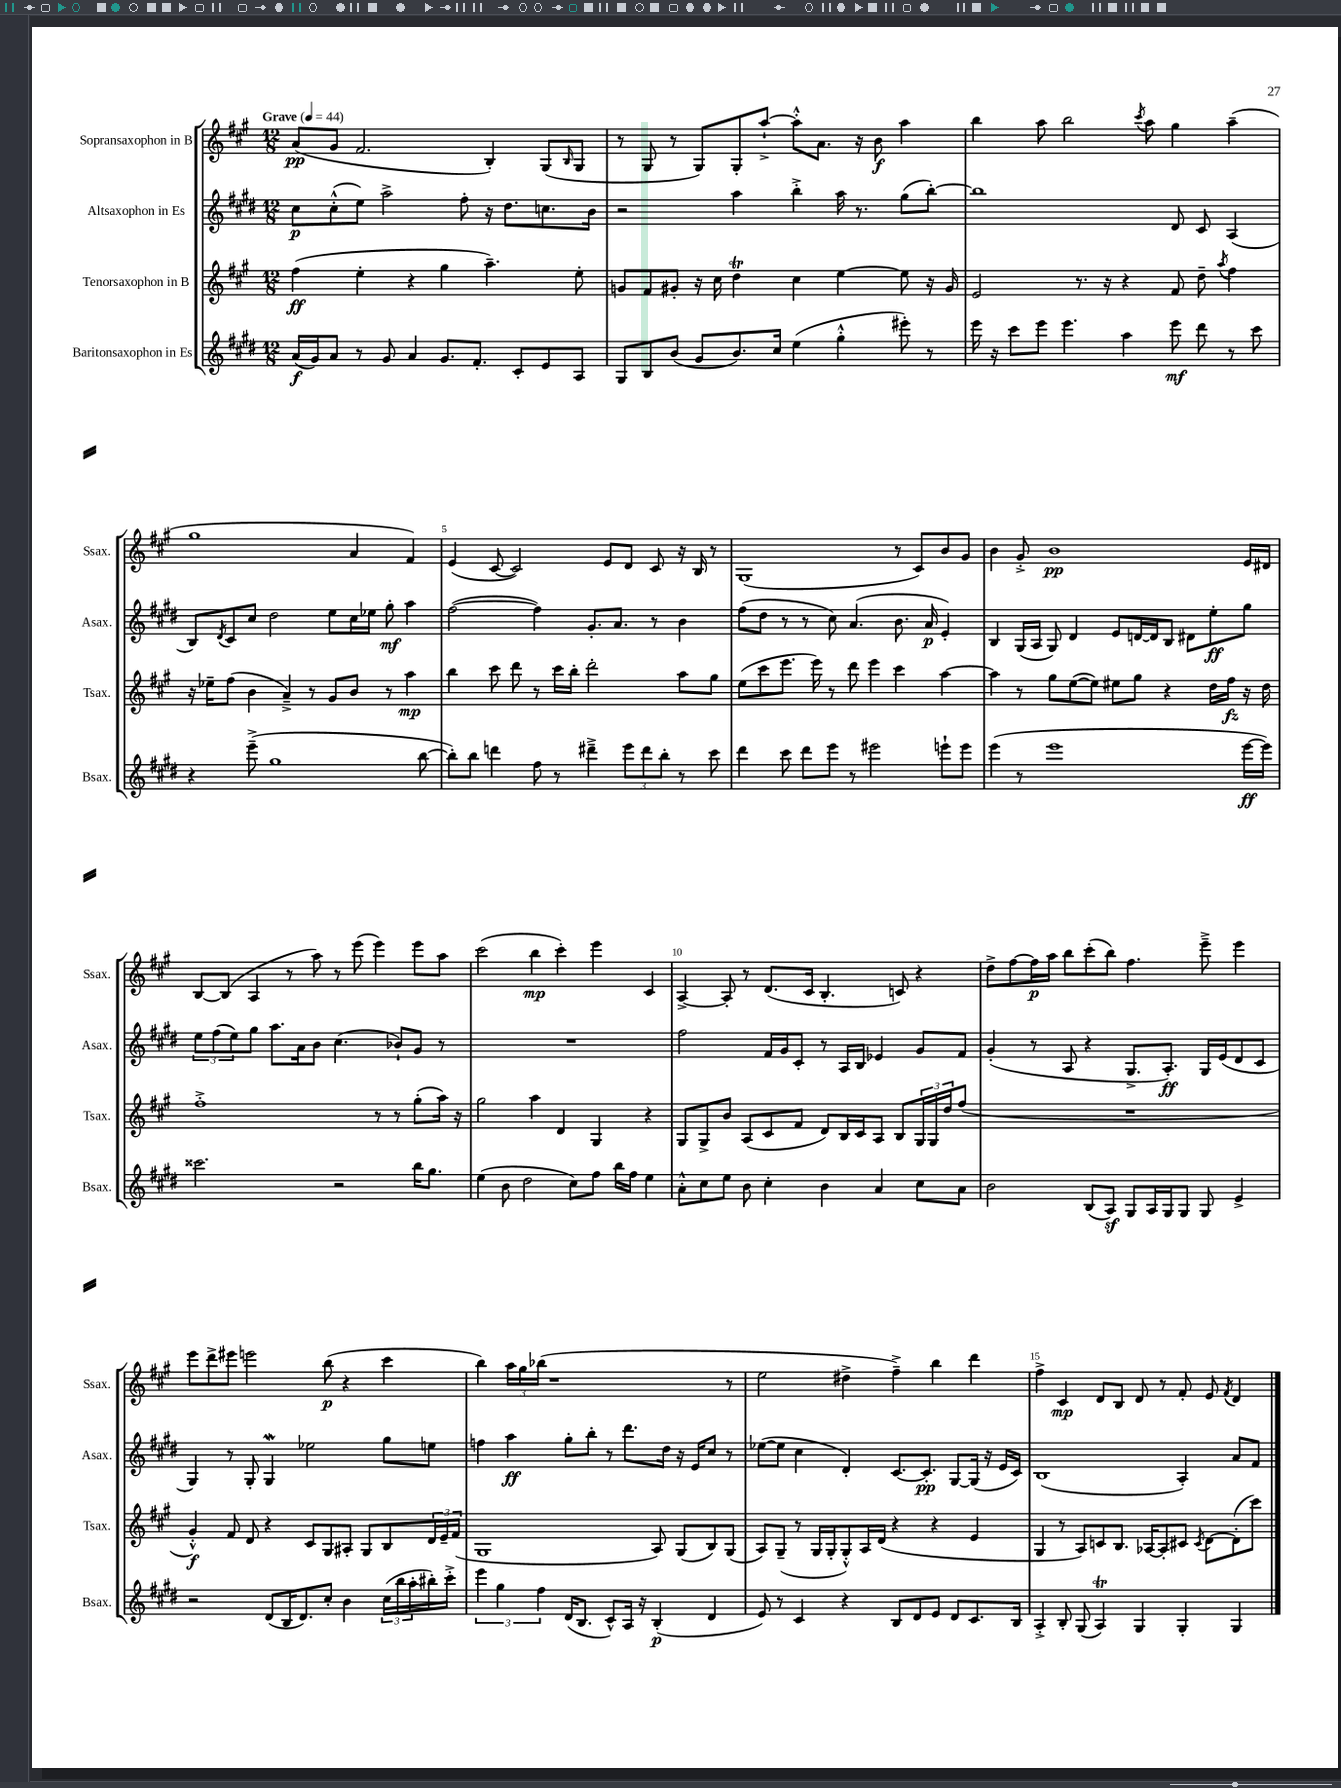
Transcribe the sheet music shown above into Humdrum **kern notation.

**kern	**kern	**kern	**kern
*staff4	*staff3	*staff2	*staff1
*clefG2	*clefG2	*clefG2	*clefG2
*k[f#c#g#d#]	*k[f#c#g#]	*k[f#c#g#d#]	*k[f#c#g#]
*M12/8	*M12/8	*M12/8	*M12/8
*MM44	*MM44	*MM44	*MM44
(16a/LL	(4ff#\	8cc#\L	(8a/L
16g#/J)	.	.	.
8a/J	.	(8cc#'^^\	8g#/J
8r	4ee'\	8ee\J)	2.f#/
8g#/	.	2aa^\	.
4a/	4r	.	.
8.g#/L	4gg#\	.	.
.	.	8ff#'\	.
8.f#'/J	.	.	.
.	4.aa~\)	16r	4B'/)
.	.	8.dd#\L	.
8c#'/L	.	.	.
8e/	.	8.cc\	(8G#/L
.	.	.	16qqB/
8A/J	8ee'\	.	8G#/J
.	.	16b\Jk	.
=	=	=	=
8G#/L	8g/L	2r	8r
8B/	8f#/	.	8G#/
(8b/J	8g#'/J	.	8r
8g#/L	16r	.	8G#/L)
.	16cc#\	.	.
8.b/)	4dd\	4aa\	8G#'/
.	.	.	[8aa`^/J
16cc#/Jk	.	.	.
(4ee\	4cc#\	4bb'^\	8aa'^^\]L
.	.	.	8.a\J
4gg#'^^\	[4ee\	16aa\	.
.	.	8.r	16r
.	.	.	8b\
8eee#'\)	8ee\]	(8gg#\L	4aa\
8r	16r	[8bb'\J)	.
.	16g#/	.	.
=	=	=	=
16eee\	2e/	1bb]	4bb\
16r	.	.	.
8ccc#\L	.	.	.
8eee\J	.	.	8aa\
4.eee\	.	.	2bb\
.	8.r	.	.
.	16r	.	.
4aa\	4r	.	.
.	.	.	8qccc#/
.	.	.	8aa\
8eee\	8f#/	8d#/	4gg#\
8ddd#\	8dd~\	8c#/	.
.	8qaa/	.	.
8r	4ff#\	(4A/	(4aa~\
8ccc#\	.	.	.
=	=	=	=
4r	16r	8B/L)	1gg#
.	16ee-~\LK	.	.
.	.	8qd#/	.
.	(8ff#\J	8c#/	.
(8eee~^\	4b\	8cc#/J	.
1gg#	.	2dd#\	.
.	4a~^/)	.	.
.	8r	.	.
.	8g#/L	8ee\L	.
.	8b/J	16cc#\L	4a/
.	.	16ee-\JJ	.
.	8r	8gg#'\	.
.	4aa\	4aa\	4f#/)
[8bb\	.	.	.
=	=	=	=
8bb'\]L)	4bb\	([2ff#\	(4e/
8bb\J	.	.	.
4ddd\	8ccc#\	.	[8c#/
.	8ddd\	.	2c#/])
8ff#\	8r	4ff#\])	.
8r	16ccc#\LL	.	.
.	16bb'\JJ	.	.
4ddd#~^\	2ddd'\	8.g#'/L	.
.	.	.	8e/L
.	.	8.a/J	.
12eee\L	.	.	8d/J
12ddd#\	.	.	.
.	.	8r	8c#/
12bb'\J	.	.	.
8r	8aa\L	4b\	16r
.	.	.	16B/
8ccc#\	8gg#\J	.	8r
=	=	=	=
4ddd#\	(8ee\L	(8ff#\L	(1G#
.	8ccc#\	8dd#\J	.
8ccc#\	8.eee\J	8r	.
8ddd#\L	.	8r	.
.	16eee\)	.	.
8eee\J	8r	8cc#\)	.
8r	8ddd\	(4.a/	.
2eee#\	4eee\	.	.
.	4ccc#\	8.b\	8r
.	.	.	8c#/L)
.	.	16a/	.
8eee`\L	[4aa\	4e'/)	8b/
8eee\J	.	.	8g#/J
=	=	=	=
(4eee\	4aa\]	4B/	4b\
8r	8r	(16G#/LL	8g#'^/
.	.	16A/JJ	.
1eee	8gg#\L	8G#/)	1b
.	([8ee\	4d#/	.
.	8ee\]J)	.	.
.	8ee#\L	8e/L	.
.	8gg#\J	[16d/L	.
.	.	16d/]J	.
.	4r	8B/J	.
.	.	8d#\L	.
.	16dd\LL	8ee'\	.
.	16ff#\JJ	.	.
[16eee\LL	16r	8gg#\J	16e/LL
16eee\]JJ)	16dd\	.	16d#/JJ
=	=	=	=
2.ccc##\	1ff#'^	12ee\L	[8B/L
.	.	(12ff#\	.
.	.	.	(8B/]J
.	.	12ee\)	.
.	.	8gg#\J	4A/
.	.	8.aa\L	.
.	.	.	8r
.	.	16a\k	.
.	.	8b\J	8aa\)
2r	.	(4.cc#\	8r
.	.	.	(8eee\
.	8r	.	4eee\)
.	8r	8b-`/L)	.
16bb\LK	(8gg#'\L	8g#/J	8eee\L
8.gg#\J	.	.	.
.	16aa\Jk)	8r	8aa\J
.	16r	.	.
=	=	=	=
(4ee\	2gg#\	1.r	(2ccc#\
8b\	.	.	.
2dd#\	.	.	.
.	4aa\	.	4bb\
.	4d/	.	4ccc#'\)
8cc#\L)	.	.	.
8ff#\J	4G#/	.	4eee\
16bb\LL	.	.	.
16ff#\JJ	.	.	.
4ee\	4r	.	4c#/
=	=	=	=
8a'^^\L	8G#/L	2ff#\	[4A^/
8cc#\	8G#^/	.	.
8ee\J	8b/J	.	8A'/]
8b\	(8A/L	.	8r
4cc#'\	8c#/	16f#/LL	(8.d/L
.	.	16g#/J	.
.	8f#/J	8c#'/J	.
.	.	.	16c#/Jk
4b\	8d/L)	8r	4.B'/
.	16B/L	16A/LL	.
.	16c#/J	16B/JJ	.
4a/	8A/J	4e-/	.
.	8B/L	.	8c/)
8cc#\L	24G#/L	8g#/L	4r
.	24G#/	.	.
.	24dd/J	.	.
8a\J	(8ff#/J	8f#/J	.
=	=	=	=
2b\	1.r	(4g#'/	8dd^\L
.	.	.	[8ff#\
.	.	8r	16ff#\]L
.	.	.	16aa\JJ
.	.	8A/	8bb\L
(8B/L	.	4r	(8ccc#'\
8A/J)	.	.	8bb\J)
8G#/L	.	8.G#^/L	4.ff#\
16A/L	.	.	.
16G#/J	.	8.A'/J)	.
8G#/J	.	.	.
8G#/	.	16G#/LL	8eee~^\
.	.	(16e/J	.
4e^/	.	8d#/	4eee\
.	.	8c#/J	.
=	=	=	=
2r	4g#'^^/)	4G#/)	8eee\L
.	.	.	8ddd^\
.	8f#/	8r	8eee#\J
.	8d/	8G#'/	2eee\
(8d#/L	4r	4G#/	.
16B/K	.	.	.
8.d#/)	.	.	.
.	8c#/L	2ee-\	.
8cc#'/J	8G#/	.	(8bb\
4b\	8A#'/J	.	4r
.	8G#/L	.	.
(24cc#\LL	8B/	8gg#\L	4ccc#\
24bb\	.	.	.
24aa'\	.	.	.
16bb#'\)	24d/L	8ee\J	.
.	24e~/	.	.
16ccc#'^\JJ	.	.	.
.	(24f#/JJ	.	.
=	=	=	=
6eee\	1G#	4ff\	4bb\)
6gg#\	.	.	.
.	.	4aa\	24aa\LL
.	.	.	24gg#\
6ff#\	.	.	(24bb-\JJ
.	.	.	1r
(16d#/LK	.	8gg#'\L	.
8.B/J	.	.	.
.	.	8bb'\J	.
8c#^^/L)	.	8r	.
16A/Jk	.	8.ddd#\L	.
16r	.	.	.
(4B'/	8A/)	.	.
.	.	16dd#\Jk	.
.	(8G#/L	16r	.
.	.	16e/LK	.
4d#/	8B/)	8cc#/J	.
.	(8G#/J	8r	8r
=	=	=	=
8e/)	8A/L)	([8ee-\L	2ee\
8r	(8G#~/J	8ee-\]J	.
4c#/	8r	4cc#\	.
.	16G#/LL	.	.
.	16G#'/J	.	.
4r	8G#'^^/)	4d#'/)	4dd#^\
.	16A/L	.	.
.	(16d/JJ	.	.
8B/L	4r	[8.c#/L	4ff#~^\)
8d#/	.	.	.
.	.	8.c#'/]J	.
8e/J	4r	.	4bb\
8d#/L	.	[8G#/L	.
8.c#/	4e/	(16G#/]Jk	4ddd\
.	.	16r	.
.	.	16e/LL	.
16B/Jk	.	16c#/JJ)	.
=	=	=	=
4A'^/	4G#/	(1B	4ff#^\
8B'/	8r	.	4c#/
(8G#/	8A/L)	.	.
4A/)	8c/	.	8d/L
.	8.B/J	.	8B/J
4G#/	.	.	8d/
.	[16A-/LK	.	.
.	8A-'/]	.	8r
4G#'/	8c#/J	4A'/)	8f#'/
.	8qc#/	.	.
.	[8d\L	.	8e/
.	.	.	8qf#/
4G#/	(8d'\]	8a/L	4d/
.	8ccc#\J)	8f#/J	.
==	==	==	==
*-	*-	*-	*-
